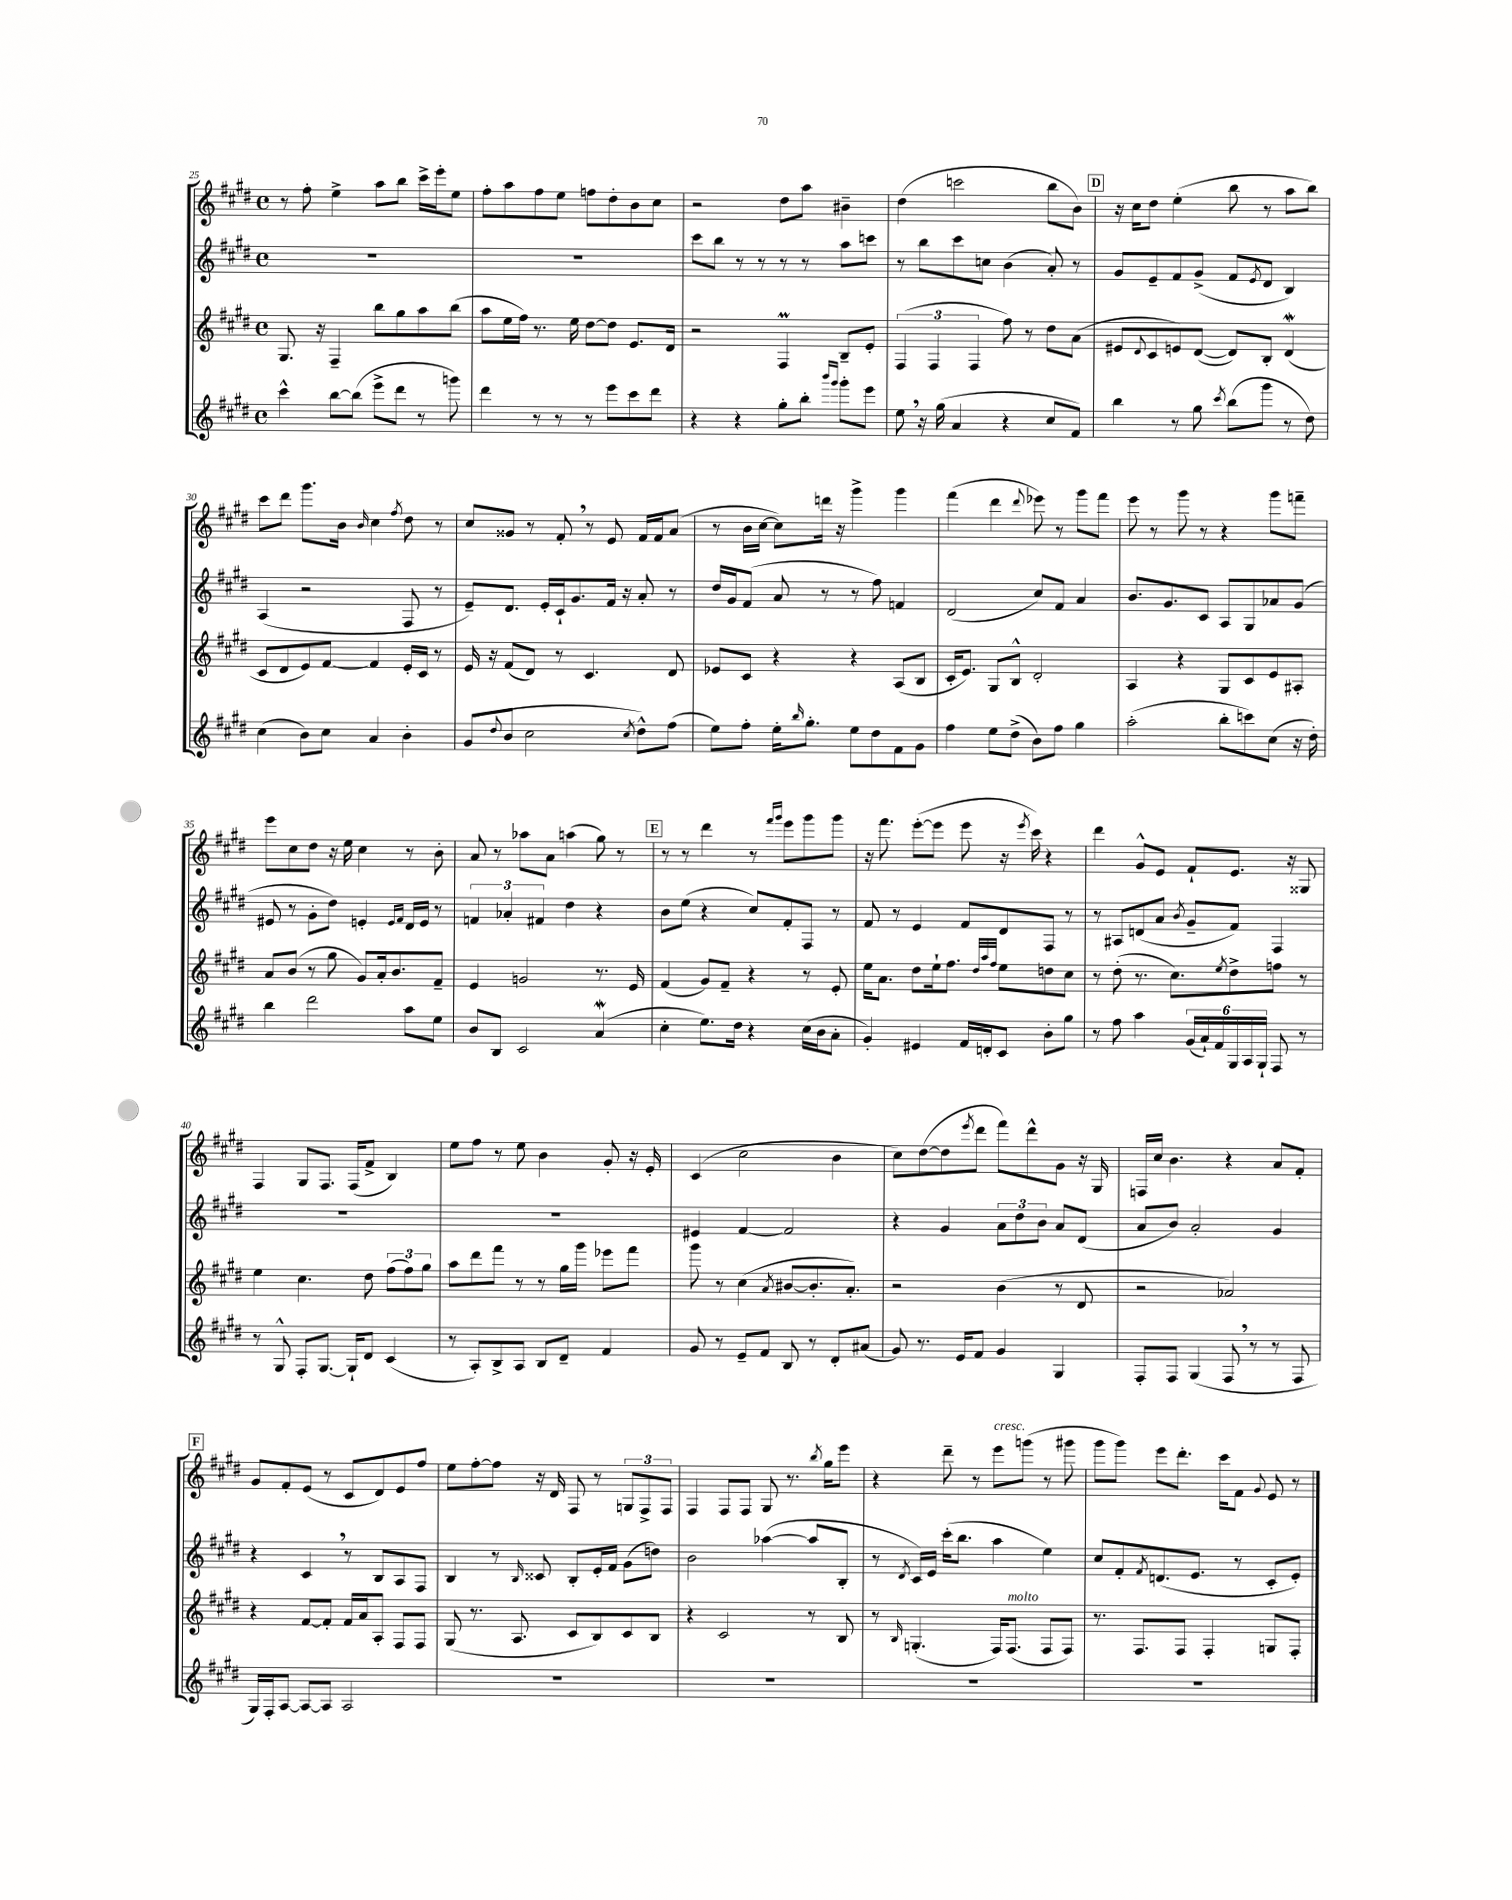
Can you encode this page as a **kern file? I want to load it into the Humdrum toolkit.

**kern	**kern	**kern	**kern
*staff4	*staff3	*staff2	*staff1
*clefG2	*clefG2	*clefG2	*clefG2
*k[f#c#g#d#]	*k[f#c#g#d#]	*k[f#c#g#d#]	*k[f#c#g#d#]
*M4/4	*M4/4	*M4/4	*M4/4
*met(c)	*met(c)	*met(c)	*met(c)
4ccc#^^	8.G#	1r	8r
.	.	.	8ff#'
.	16r	.	.
[8bb	4F#~	.	4ee^
(8bb]	.	.	.
8eee^	8bb	.	8aa
8ddd#	8gg#	.	8bb
8r	8aa	.	16ccc#^
.	.	.	16eee'
8ggg)	(8bb	.	8ee
=	=	=	=
4ddd#	8aa	1r	8ff#'
.	16ee	.	8aa
.	16ff#)	.	.
8r	8.r	.	8ff#
8r	.	.	8ee
.	16ee	.	.
8r	[8dd#	.	8ff
8eee	8dd#]	.	8dd#'
8ccc#	8.e	.	8b
8ddd#	.	.	8cc#
.	16d#	.	.
=	=	=	=
4r	2r	8ccc#	2r
.	.	8bb	.
4r	.	8r	.
.	.	8r	.
8gg#'	4F#	8r	8dd#
8bb'	.	8r	8aa
16qqbbb	.	.	.
16qqggg#	.	.	.
8ggg#'	8B~	8aa	4b#~
8eee	8e'	8ccc	.
=	=	=	=
8ee	(6F#	8r	(4dd#
16r	.	8bb	.
.	6F#	.	.
(16gg#	.	.	.
4a	.	8ccc#	2ccc
.	6F#	.	.
.	.	8cc	.
4r	8ff#)	(4b	.
.	8r	.	.
8cc#	8dd#	8a')	8bb
8f#)	(8a	8r	8b)
=	=	=	=
4bb	8e#	8g#	16r
.	.	.	16cc#
.	8qqd#	.	.
.	8c#	8e~	8dd#
8r	8e)	8f#	(4ee'
8gg#	([8d#	(8g#^	.
8qccc#	.	.	.
(8bb	8d#])	8f#	8bb
.	.	8qe	.
8ggg#	8B'	8d#	8r
8r	(4d#	4B)	8aa
8dd#)	.	.	8bb)
=	=	=	=
(4cc#	8c#	(4A	8ccc#
.	8d#	.	8ddd#
8b)	8e)	2r	8.ggg#
8cc#	[8f#	.	.
.	.	.	16b
.	.	.	16qqb
4a	4f#]	.	4cc#
.	.	.	8qff#
4b'	16e'	8F#	8dd#
.	16c#	.	.
.	8r	8r	8r
=	=	=	=
(8g#	16e	8e~)	8cc#
.	16r	.	.
8qqdd#	.	.	.
8b	(8f#	8.d#	8g##
2cc#	8d#)	.	8r
.	.	16e'	.
.	8r	16c#`	8f#'
.	.	8.g#	.
.	4.c#	.	8r
.	.	16f#	8e
.	.	16r	.
8qcc#	.	.	.
8dd#^^)	.	8a'	16f#
.	.	.	16f#
(8ff#	8d#	8r	(8a
=	=	=	=
8ee)	8e-	16dd#	8r
.	.	16g#	.
8ff#'	8c#	(8f#	16b
.	.	.	[16cc#
16ee'	4r	8a	8cc#])
16qqbb	.	.	.
8.gg#'	.	.	.
.	.	8r	16ddd
.	.	.	16r
8ee	4r	8r	4ggg#^
8dd#	.	8ff#)	.
8f#	(8A	4f	4ggg#
8g#	8B	.	.
=	=	=	=
4ff#	16c#'	(2d#	(4fff#
.	8.e)	.	.
8ee	8G#	.	4ddd#
(8dd#^	8B^^	.	.
.	.	.	8qqddd#
8b)	2d#'	8cc#)	8eee-)
8ff#	.	8f#	8r
4gg#	.	4a	8ggg#
.	.	.	8fff#
=	=	=	=
(2aa'	4A	8.b	8eee
.	.	.	8r
.	.	8.g#	.
.	4r	.	8ggg#
.	.	8c#	8r
8bb'	8G#	8A	4r
8ccc)	8c#	8G#	.
(8cc#	8e	8a-	8ggg#
16r	8A#'	(8g#	8fff~
16dd#')	.	.	.
=	=	=	=
4bb	8a	8e#	8eee
.	(8b	8r	8cc#
2ddd#	8r	8g#'	8dd#
.	8gg#	8dd#)	16r
.	.	.	16ee
.	8g#)	4e'	4cc#
.	16a'	.	.
.	8.b	.	.
.	.	16qqe	.
.	.	16qqf#	.
8aa	.	16d#	8r
.	.	16e	.
8ee	8f#~	8r	8b'
=	=	=	=
8b	4e	6f	8a
8B	.	.	8r
.	.	6a-'	.
2c#	2g	.	8aa-
.	.	6f#	.
.	.	.	8a
.	.	4dd#	(4aa
(4a	8.r	4r	8gg#)
.	.	.	8r
.	16e	.	.
=	=	=	=
4cc#'	(4f#	8b	8r
.	.	(8ee	8r
8.ee)	8g#)	4r	4ddd#
.	8f#~	.	.
16dd#	.	.	.
4r	4r	8cc#)	8r
.	.	.	16qqfff#
.	.	.	16qqggg#
.	.	8f#'	8eee
(16cc#	8r	8F#	8ggg#
16b	.	.	.
8a'	8e'	8r	8ggg#
=	=	=	=
4g#')	16ee	8f#	16r
.	8.a	.	8.fff#
.	.	8r	.
4e#	8dd#	4e	([8eee'
.	16ee`	.	8eee]
.	8.ff#	.	.
16f#	.	8f#	8eee
16d'	.	.	.
.	32qqdd#	.	.
.	32qqaa	.	.
.	32qqff#	.	.
8c#	8ee	8d#	16r
.	.	.	8qeee
.	.	.	16ccc#)
8b'	8dd	8F#	4r
8gg#	8cc#	8r	.
=	=	=	=
8r	8r	8r	4ddd#
8ff#	(8dd#'	8A#	.
4aa	8.r	(8d	8g#^^
.	.	8a	8e
.	8.cc#)	.	.
.	.	8qb	.
(24g#	.	8g#~	8f#`
24a`)	.	.	.
24f#	.	.	.
.	8qee	.	.
24G#	8dd#^	8f#)	8.e
24A	.	.	.
24G#`	.	.	.
8F#	8ff	4F#	.
.	.	.	16r
8r	8r	.	8G##
=	=	=	=
8r	4ee	1r	4F#
8G#^^	.	.	.
8F#'	4.cc#	.	8G#
[8.G#	.	.	8.F#
16G#`]	.	.	(16F#
8d#	8dd#	.	8f#^
(4c#	(12ff#	.	4B)
.	12ff#)	.	.
.	12gg#	.	.
=	=	=	=
8r	8aa	1r	8ee
8A')	8ddd#	.	8ff#
8B^	8fff#	.	8r
8A	8r	.	8ee
8B	8r	.	4b
8d#~	16gg#	.	.
.	16ggg#	.	.
4f#	8eee-	.	8g#'
.	8fff#	.	16r
.	.	.	16e'
=	=	=	=
8g#	8ggg#	4e#	(4c#
8r	8r	.	.
8e~	(4cc#	[4f#	2cc#
8f#	.	.	.
.	8qa	.	.
8B	[8b#	2f#]	.
8r	8.b#']	.	.
8d#'	.	.	4b
.	8.a')	.	.
(8a#	.	.	.
=	=	=	=
8g#)	2r	4r	8cc#)
8.r	.	.	([8dd#
.	.	4g#	8dd#]
16e	.	.	.
.	.	.	8qeee
8f#	.	.	8ddd#
4g#	(4b	12a	8fff#)
.	.	12dd#	.
.	.	.	8ddd#^^
.	.	12b	.
4G#	8r	8a	8g#
.	8d#	(8d#	16r
.	.	.	16G#
=	=	=	=
8F#'	2r	8a	16F
.	.	.	16cc#
8F#	.	8b)	4.b
(4G#	.	2a'	.
8F#	2a-)	.	4r
8r	.	.	.
8r	.	4g#	8a
8F#	.	.	8f#'
=	=	=	=
16G#)	4r	4r	8g#
16F#'	.	.	.
[8A	.	.	8f#'
8A_	[8f#	4c#	(8e
8A]	8f#']	.	8r
2A	16f#	8r	8c#
.	16a	.	.
.	8A'	8B	8d#)
.	8F#	8A	8e
.	8F#	8F#	8ff#
=	=	=	=
1r	(8G#	4B	8ee
.	8.r	.	[8ff#'
.	.	8r	8ff#]
.	8.A	.	.
.	.	16qqB	.
.	.	8c##	16r
.	.	.	16d#
.	8c#	8B'	8F#
.	8B)	16e'	8r
.	.	16f#	.
.	8c#	(8g#	12G
.	.	.	12F#^
.	8B	8dd)	.
.	.	.	12F#
=	=	=	=
1r	4r	2b	4F#
.	2c#	.	8F#
.	.	.	8F#
.	.	([4aa-	8G#
.	.	.	8.r
.	8r	8aa-]	.
.	.	.	8qbb
.	.	.	16gg#
.	8B	8B'	8eee
=	=	=	=
1r	8r	8r	4r
.	16qqB	8qd#	.
.	(4.G'	16c#)	.
.	.	16e	.
.	.	(16ccc#'	8ddd#~
.	.	8.bb	.
.	.	.	8r
.	16F#)	4aa	8eee
.	(8.F#	.	.
.	.	.	(8ggg
.	8F#	4ee)	8r
.	8F#)	.	8ggg#
=	=	=	=
1r	8.r	8cc#	8ggg#
.	.	8f#'	8ggg#)
.	8.F#	.	.
.	.	8qf#	.
.	.	(8.d	8eee
.	8F#	.	8.ddd#'
.	.	8.e	.
.	4F#'	.	.
.	.	.	16ccc#
.	.	8r	8f#
.	.	.	8qqg#
.	8G	8c#'	8e
.	8F#'	8e')	8r
==	==	==	==
*-	*-	*-	*-
